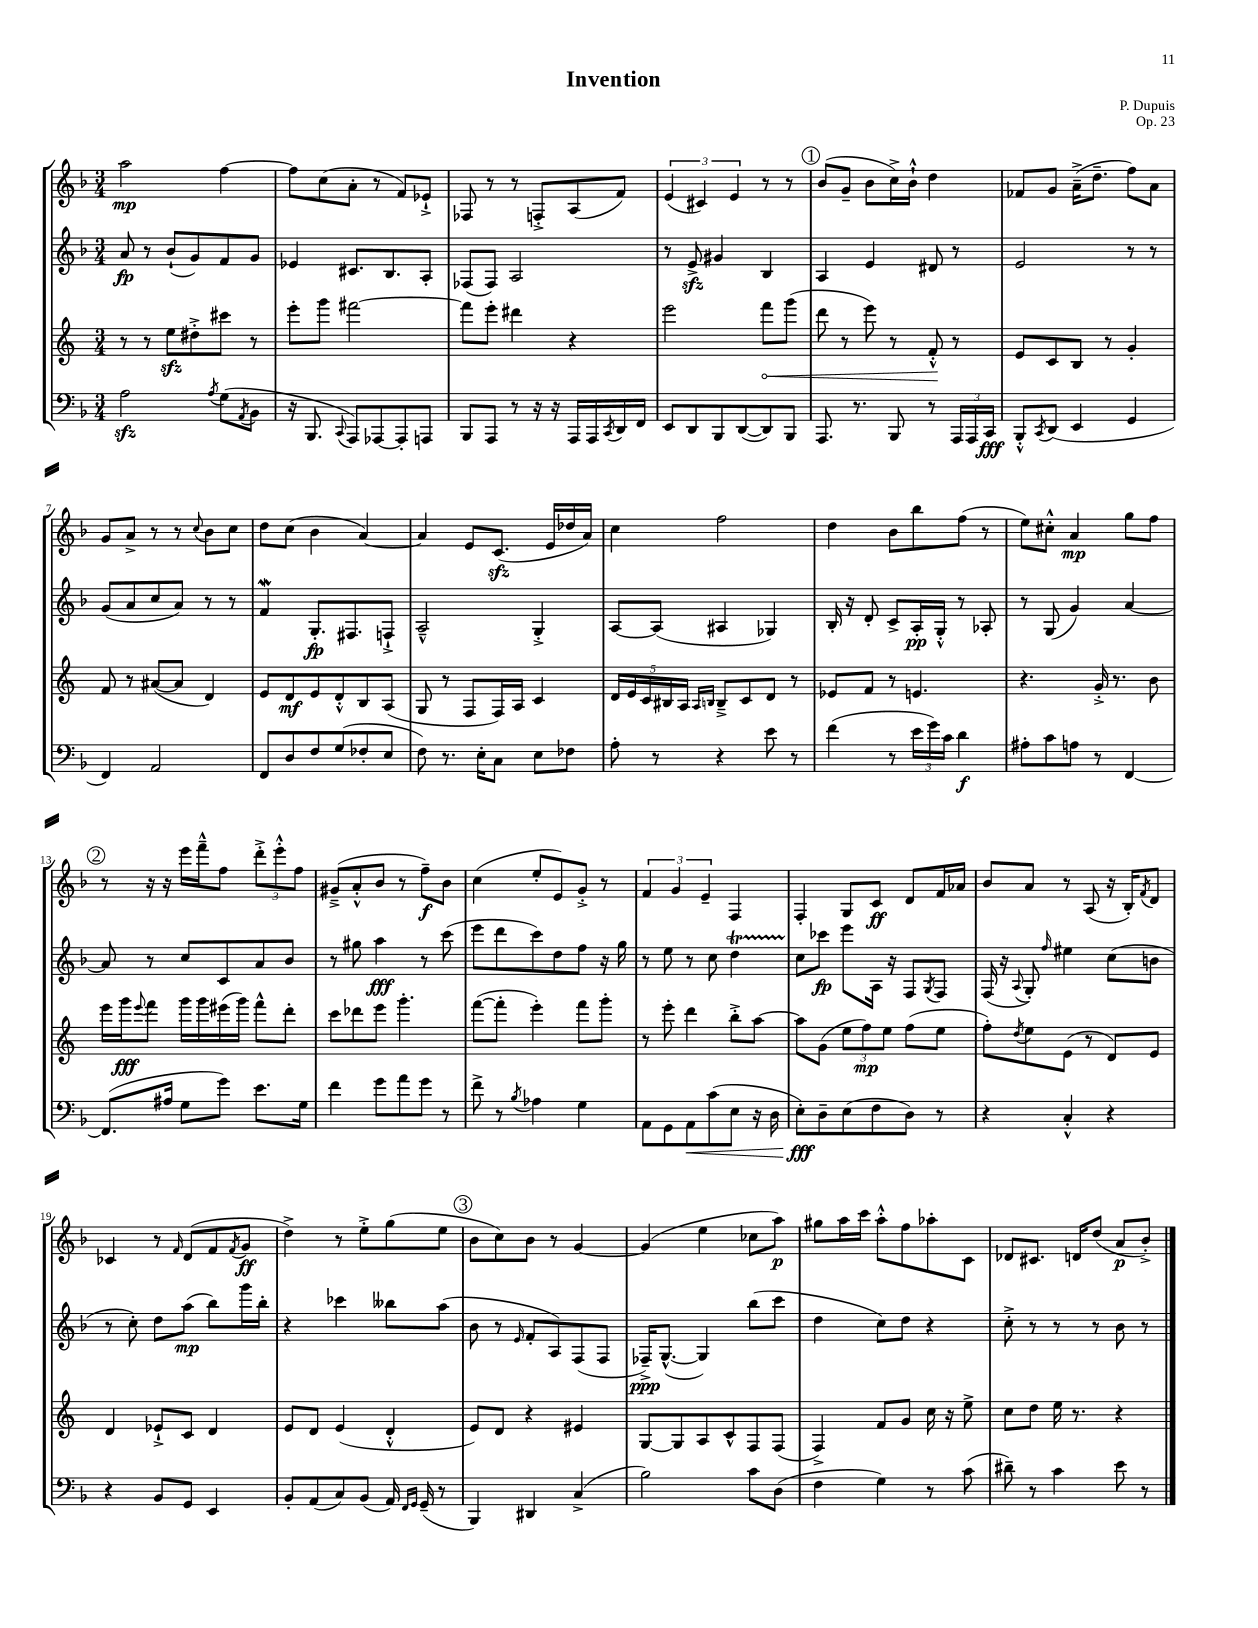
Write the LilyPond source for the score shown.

\header { title = "Invention" composer = "P. Dupuis" opus = "Op. 23" }
<<
\new StaffGroup <<
\new Staff = "s0" {
    \clef treble \key f \major \numericTimeSignature \time 3/4
    a''2\mp f''4~ |
    f''8 c''8( a'8-. r8 f'8) ees'8-!-> |
    fes8 r8 r8 f8-.-> a8( f'8) |
    \tuplet 3/2 { e'4( cis'4) e'4 } r8 r8 |
    \mark \markup { \circle "1" } bes'8( g'8-- bes'8 c''16->) bes'16-!-^ d''4 |
    fes'8 g'8 a'16--->( d''8.-- f''8) a'8 |
    g'8 a'8-> r8 r8 \appoggiatura { c''8 } bes'8 c''8 |
    d''8 c''8( bes'4 a'4~) |
    a'4 e'8 c'8.\sfz( e'16 des''16 a'16) |
    c''4 f''2 |
    d''4 bes'8 bes''8 f''8( r8 |
    e''8) cis''8-.-^ a'4\mp g''8 f''8 |
    \mark \markup { \circle "2" } r8 r16 r16 e'''16 f'''16---^ f''8 \tuplet 3/2 { d'''8-.-> e'''8-.-^ f''8 } |
    gis'8--->( a'8-.-^ bes'8 r8 f''8--\f) bes'8 |
    c''4( e''8-. e'8) g'8-.-> r8 |
    \tuplet 3/2 { f'4 g'4 e'4-- } f4 |
    f4-. g8 c'8\ff d'8 f'16 aes'16 |
    bes'8 a'8 r8 a8( r16 bes16-.) \acciaccatura { f'8 } d'8 |
    ces'4 r8 \grace { f'16 } d'8( f'8 \acciaccatura { f'8 } g'8\ff |
    d''4->) r8 e''8-.-> g''8( e''8 |
    \mark \markup { \circle "3" } bes'8 c''8) bes'8 r8 g'4~ |
    g'4( e''4 ces''8 a''8\p) |
    gis''8 a''16 c'''16 a''8-.-^ f''8 aes''8-. c'8 |
    des'8 cis'8. d'16 d''8( a'8\p bes'8-.->) \bar "|." |
}
\new Staff = "s1" {
    \clef treble \key f \major \numericTimeSignature \time 3/4
    a'8\fp r8 bes'8-!( g'8) f'8 g'8 |
    ees'4 cis'8. bes8. a8-. |
    fes8( fes8) a2 |
    r8 e'8->\sfz gis'4 bes4 |
    \mark \markup { \circle "1" } a4 e'4 dis'8 r8 |
    e'2 r8 r8 |
    g'8( a'8 c''8 a'8) r8 r8 |
    f'4\mordent g8.-.\fp fis8. f8-!-> |
    a2---^ g4-.-> |
    a8~ a8( ais4 ges4) |
    bes16-. r16 d'8-. c'8-> a16-.\pp g16-.-^ r8 aes8-. |
    r8 g8( g'4) a'4~ |
    \mark \markup { \circle "2" } a'8 r8 c''8 c'8 a'8 bes'8 |
    r8 gis''8 a''4\fff r8 c'''8( |
    e'''8 d'''8 c'''8) d''8 f''8 r16 g''16 |
    r8 e''8 r8 c''8 d''4\startTrillSpan |
    c''8\stopTrillSpan ces'''8\fp e'''8 a16 r16 f8 \acciaccatura { g8 } f8 |
    f16( r16 \appoggiatura { a8 } g8-.) \grace { f''16 } eis''4 c''8( b'8 |
    r8 c''8-.) d''8 a''8\mp( bes''8) g'''16 bes''16-. |
    r4 ces'''4 beses''8 a''8( |
    \mark \markup { \circle "3" } bes'8 r8 \grace { e'16 } f'8-. a8) f8( f8 |
    fes16--->\ppp) g8.~-^( g4) bes''8( c'''8 |
    d''4 c''8) d''8 r4 |
    c''8-.-> r8 r8 r8 bes'8 r8 \bar "|." |
}
\new Staff = "s2" {
    \clef treble \key c \major \numericTimeSignature \time 3/4
    r8 r8 e''8\sfz dis''8-.-> cis'''8 r8 |
    e'''8-. g'''8 fis'''2~ |
    fis'''8 e'''8-. dis'''4 r4 |
    e'''2 \once \override Hairpin.circled-tip = ##t f'''8\< g'''8( |
    \mark \markup { \circle "1" } d'''8 r8 e'''8) r8 f'8-.-^\! r8 |
    e'8 c'8 b8 r8 g'4-. |
    f'8 r8 ais'8~( ais'8 d'4) |
    e'8 d'8\mf e'8 d'8-.-^ b8 a8( |
    g8 r8 f8 f16) a16 c'4 |
    \tuplet 5/4 { d'16 e'16 c'16 bis16 a16 } \grace { a16 b16 } b8---> c'8 d'8 r8 |
    ees'8 f'8 r8 e'4. |
    r4. g'16-.-> r8. b'8 |
    \mark \markup { \circle "2" } e'''16 g'''16\fff \appoggiatura { e'''8 } f'''8 g'''16 g'''16 eis'''16( g'''16) f'''8-^ d'''8-. |
    c'''8 des'''8 e'''8 g'''4.-. |
    f'''8~( f'''8-. e'''4-.) f'''8 g'''8-. |
    r8 e'''8-. d'''4 b''8-.-> a''8~ |
    a''8 g'8( \tuplet 3/2 { e''8 f''8\mp) e''8 } f''8( e''8 |
    f''8-.) \acciaccatura { d''8 } e''8 e'8( r8 d'8) e'8 |
    d'4 ees'8-!-> c'8 d'4 |
    e'8 d'8 e'4( d'4-.-^ |
    \mark \markup { \circle "3" } e'8) d'8 r4 eis'4 |
    g8~ g8 a8 c'8-^ f8 f8( |
    f4->) f'8 g'8 c''16 r16 e''8-> |
    c''8 d''8 e''16 r8. r4 \bar "|." |
}
\new Staff = "s3" {
    \clef bass \key f \major \numericTimeSignature \time 3/4
    a2\sfz \acciaccatura { a8 } g8( \acciaccatura { a,8 } bes,8 |
    r16 bes,,8. \appoggiatura { c,8 } a,,8) aes,,8~ aes,,8-. a,,8 |
    bes,,8 a,,8 r8 r16 r16 a,,16 a,,16 \acciaccatura { c,8 } d,16 f,16 |
    e,8 d,8 bes,,8 d,8~( d,8) bes,,8 |
    \mark \markup { \circle "1" } a,,8. r8. bes,,8 r8 \tuplet 3/2 { a,,16 a,,16 c,16\fff } |
    bes,,8-.-^ \acciaccatura { c,8 } d,8( e,4 g,4 |
    f,4) a,2 |
    f,8 d8 f8 g8( fes8-. e8 |
    f8) r8. e16-. c8 e8 fes8 |
    a8-. r8 r4 e'8 r8 |
    f'4( r8 \tuplet 3/2 { e'16 g'16) c'16 } d'4\f |
    ais8-. c'8 a8 r8 f,4~ |
    \mark \markup { \circle "2" } f,8.( ais16 g8 g'8) e'8. g16 |
    f'4 g'8 a'8 g'8 r8 |
    f'8-> r8 \acciaccatura { bes8 } aes4 g4 |
    a,8 g,8 a,8\< c'8( e8 r16 d16 |
    e8-.\fff\!) d8-- e8( f8 d8) r8 |
    r4 c4-.-^ r4 |
    r4 bes,8 g,8 e,4 |
    bes,8-. a,8( c8) bes,8( a,16) \grace { f,16 g,16 } g,16--( r8 |
    \mark \markup { \circle "3" } bes,,4) dis,4 c4->( |
    bes2) c'8 d8( |
    f4 g4) r8 c'8( |
    dis'8--) r8 c'4 e'8 r8 \bar "|." |
}
>>
>>
